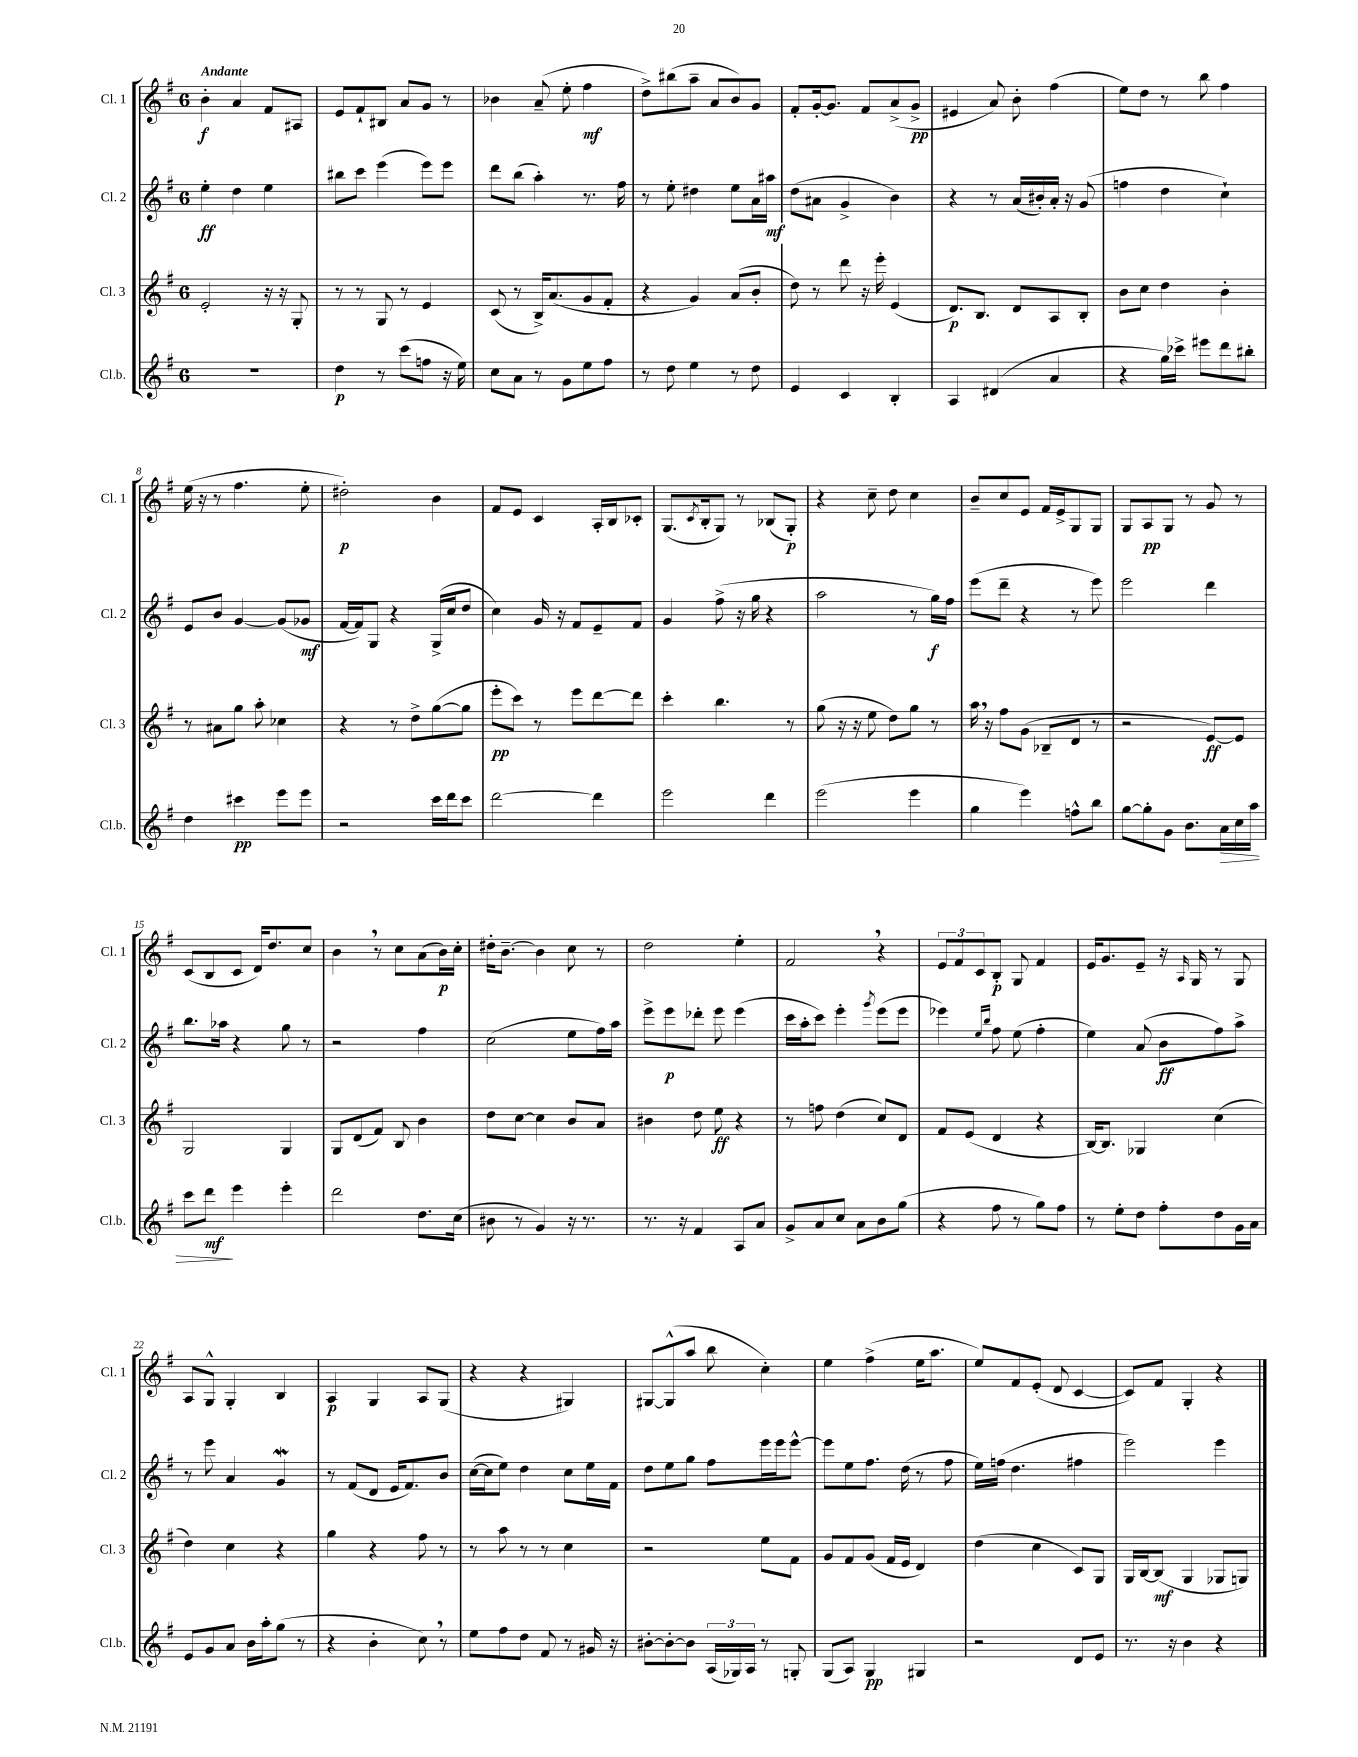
<<
\new StaffGroup <<
\new Staff = "s0" \with { instrumentName = "Cl. 1" shortInstrumentName = "Cl. 1" } {
    \clef treble \key g \major \once \override Staff.TimeSignature.style = #'single-digit \time 6/8 \tempo "Andante"
    b'4-.\f a'4 fis'8 ais8 |
    e'8 fis'8-! bis8 a'8 g'8 r8 |
    bes'4 a'8--( e''8-. fis''4\mf |
    d''8->) bis''8( a''8-- a'8 b'8) g'8 |
    fis'8-. g'16~-. g'8. fis'8 a'8->( g'8->\pp |
    eis'4 a'8) b'8-. fis''4( |
    e''8) d''8 r8 b''8 fis''4 |
    e''16( r16 r8 fis''4. e''8-. |
    dis''2-.\p) b'4 |
    fis'8 e'8 c'4 a16-. b16 ces'8-. |
    g8.( \acciaccatura { c'8 } b16-. g8) r8 bes8( g8-.\p) |
    r4 c''8-- d''8 c''4 |
    b'8-- c''8 e'8 fis'16 e'16-> g8 g8 |
    g8 a8\pp g8 r8 g'8 r8 |
    c'8( b8 c'8 d'16) d''8. c''8 |
    b'4 \breathe r8 c''8 a'8( b'16\p) c''16-. |
    dis''16-. b'8.~-- b'4 c''8 r8 |
    d''2 e''4-. |
    fis'2 \breathe r4 |
    \tuplet 3/2 { e'8 fis'8 c'8 } b8-.\p g8 fis'4 |
    e'16 g'8. e'8-- r16 \grace { a16 } g16 r8 g8 |
    a8 g8-^ g4-. b4 |
    a4\p g4 a8 g8( |
    r4 r4 gis4) |
    gis8~ gis8-^( a''8 b''8 c''4-.) |
    e''4 fis''4->( e''16 a''8. |
    e''8) fis'8 e'8-.( d'8 c'4~ |
    c'8) fis'8 g4-. r4 \bar "|." |
}
\new Staff = "s1" \with { instrumentName = "Cl. 2" shortInstrumentName = "Cl. 2" } {
    \clef treble \key g \major \once \override Staff.TimeSignature.style = #'single-digit \time 6/8
    e''4-.\ff d''4 e''4 |
    bis''8 c'''8 e'''4( e'''8) e'''8 |
    d'''8 b''8( a''4-.) r8. fis''16 |
    r8 e''8-. dis''4 e''8 a'16 ais''16\mf |
    d''8( ais'8 g'4-> b'4) |
    r4 r8 a'16( bis'16-.) a'16-. r16 g'8( |
    f''4 d''4 c''4-!) |
    e'8 b'8 g'4~ g'8( ges'8\mf |
    fis'16~ fis'16) g8 r4 g16->( c''16 d''8 |
    c''4) g'16 r16 fis'8 e'8-- fis'8 |
    g'4 fis''8->( r16 g''16 r4 |
    a''2 r8 g''16\f) fis''16 |
    e'''8( d'''8-- r4 r8 e'''8) |
    e'''2 d'''4 |
    b''8. aes''16 r4 g''8 r8 |
    r2 fis''4 |
    c''2( e''8 fis''16) a''16 |
    e'''8-> e'''8\p des'''8-. e'''8 e'''4( |
    c'''16 a''16-. c'''8) e'''4-. \acciaccatura { g'''8 } e'''8( e'''8 |
    ees'''4) \grace { e''16 b''16 } fis''8 e''8( fis''4-. |
    e''4) a'8( b'8\ff fis''8) a''8-> |
    r8 e'''8 a'4 g'4\mordent |
    r8 fis'8( d'8 e'16 fis'8.) b'8 |
    c''16~( c''16 e''8) d''4 c''8 e''16 fis'16 |
    d''8 e''8 g''8 fis''8 e'''16 e'''16 e'''8~-^ |
    e'''8 e''8 fis''8. d''16( r8 fis''8 |
    e''16) f''16( d''4. fis''4 |
    e'''2) e'''4 \bar "|." |
}
\new Staff = "s2" \with { instrumentName = "Cl. 3" shortInstrumentName = "Cl. 3" } {
    \clef treble \key g \major \once \override Staff.TimeSignature.style = #'single-digit \time 6/8
    e'2-. r16 r16 g8-. |
    r8 r8 g8 r8 e'4 |
    c'8( r8 b16->) a'8.( g'8 fis'8-. |
    r4 g'4) a'8( b'8-. |
    d''8) r8 d'''8 r16 e'''16-. e'4( |
    d'8.\p) b8. d'8 a8 b8-. |
    b'8 c''8 d''4 b'4-. |
    r8 ais'8 g''8 a''8-. ces''4 |
    r4 r8 d''8-> g''8~( g''8 |
    e'''8-.\pp c'''8) r8 e'''8 d'''8~ d'''8 |
    c'''4-. b''4. r8 |
    g''8( r16 r16 e''8 d''8) g''8 r8 |
    a''16 \breathe r16 fis''8 g'8( bes8-- d'8 r8 |
    r2 e'8~\ff) e'8 |
    g2 g4 |
    g8 d'8( fis'8) b8 b'4 |
    d''8 c''8~ c''4 b'8 a'8 |
    bis'4 d''8 e''8\ff r4 |
    r8 f''8 d''4( c''8) d'8 |
    fis'8 e'8( d'4 r4 |
    b16~) b8. ges4 c''4( |
    d''4) c''4 r4 |
    g''4 r4 fis''8 r8 |
    r8 a''8 r8 r8 c''4 |
    r2 e''8 fis'8 |
    g'8 fis'8 g'8( fis'16 e'16 d'4) |
    d''4( c''4 c'8) g8 |
    g16 b16~ b8\mf( g4 ges8 g8) \bar "|." |
}
\new Staff = "s3" \with { instrumentName = "Cl.b." shortInstrumentName = "Cl.b." } {
    \clef treble \key g \major \once \override Staff.TimeSignature.style = #'single-digit \time 6/8
    R2. |
    d''4\p r8 c'''8( f''8 r16 e''16) |
    c''8 a'8 r8 g'8 e''8 fis''8 |
    r8 d''8 e''4 r8 d''8 |
    e'4 c'4 b4-. |
    a4 dis'4( a'4 |
    r4 g''16) ces'''16-> eis'''8 d'''8 bis''8-. |
    d''4 cis'''4\pp e'''8 e'''8 |
    r2 c'''16 d'''16 c'''8 |
    d'''2~ d'''4 |
    e'''2 d'''4 |
    e'''2( e'''4 |
    g''4 e'''4) f''8-^ b''8 |
    g''8~ g''8-. g'8 b'8. a'16\> c''16 a''16 |
    c'''8 d'''8\mf\! e'''4 e'''4-. |
    d'''2 d''8. c''16( |
    bis'8 r8 g'4) r16 r8. |
    r8. r16 fis'4 a8 a'8 |
    g'8-> a'8 c''8 a'8 b'8 g''8( |
    r4 fis''8 r8 g''8) fis''8 |
    r8 e''8-. d''8 fis''8-. d''8 g'16 a'16 |
    e'8 g'8 a'8 b'16 a''16-. g''8( r8 |
    r4 b'4-. c''8) \breathe r8 |
    e''8 fis''8 d''8 fis'8 r8 gis'16 r16 |
    bis'8~-. bis'8~-. bis'8 \tuplet 3/2 { a16( ges16) a16 } r8 g8-. |
    g8( a8) g4\pp gis4 |
    r2 d'8 e'8 |
    r8. r16 b'4 r4 \bar "|." |
}
>>
>>
